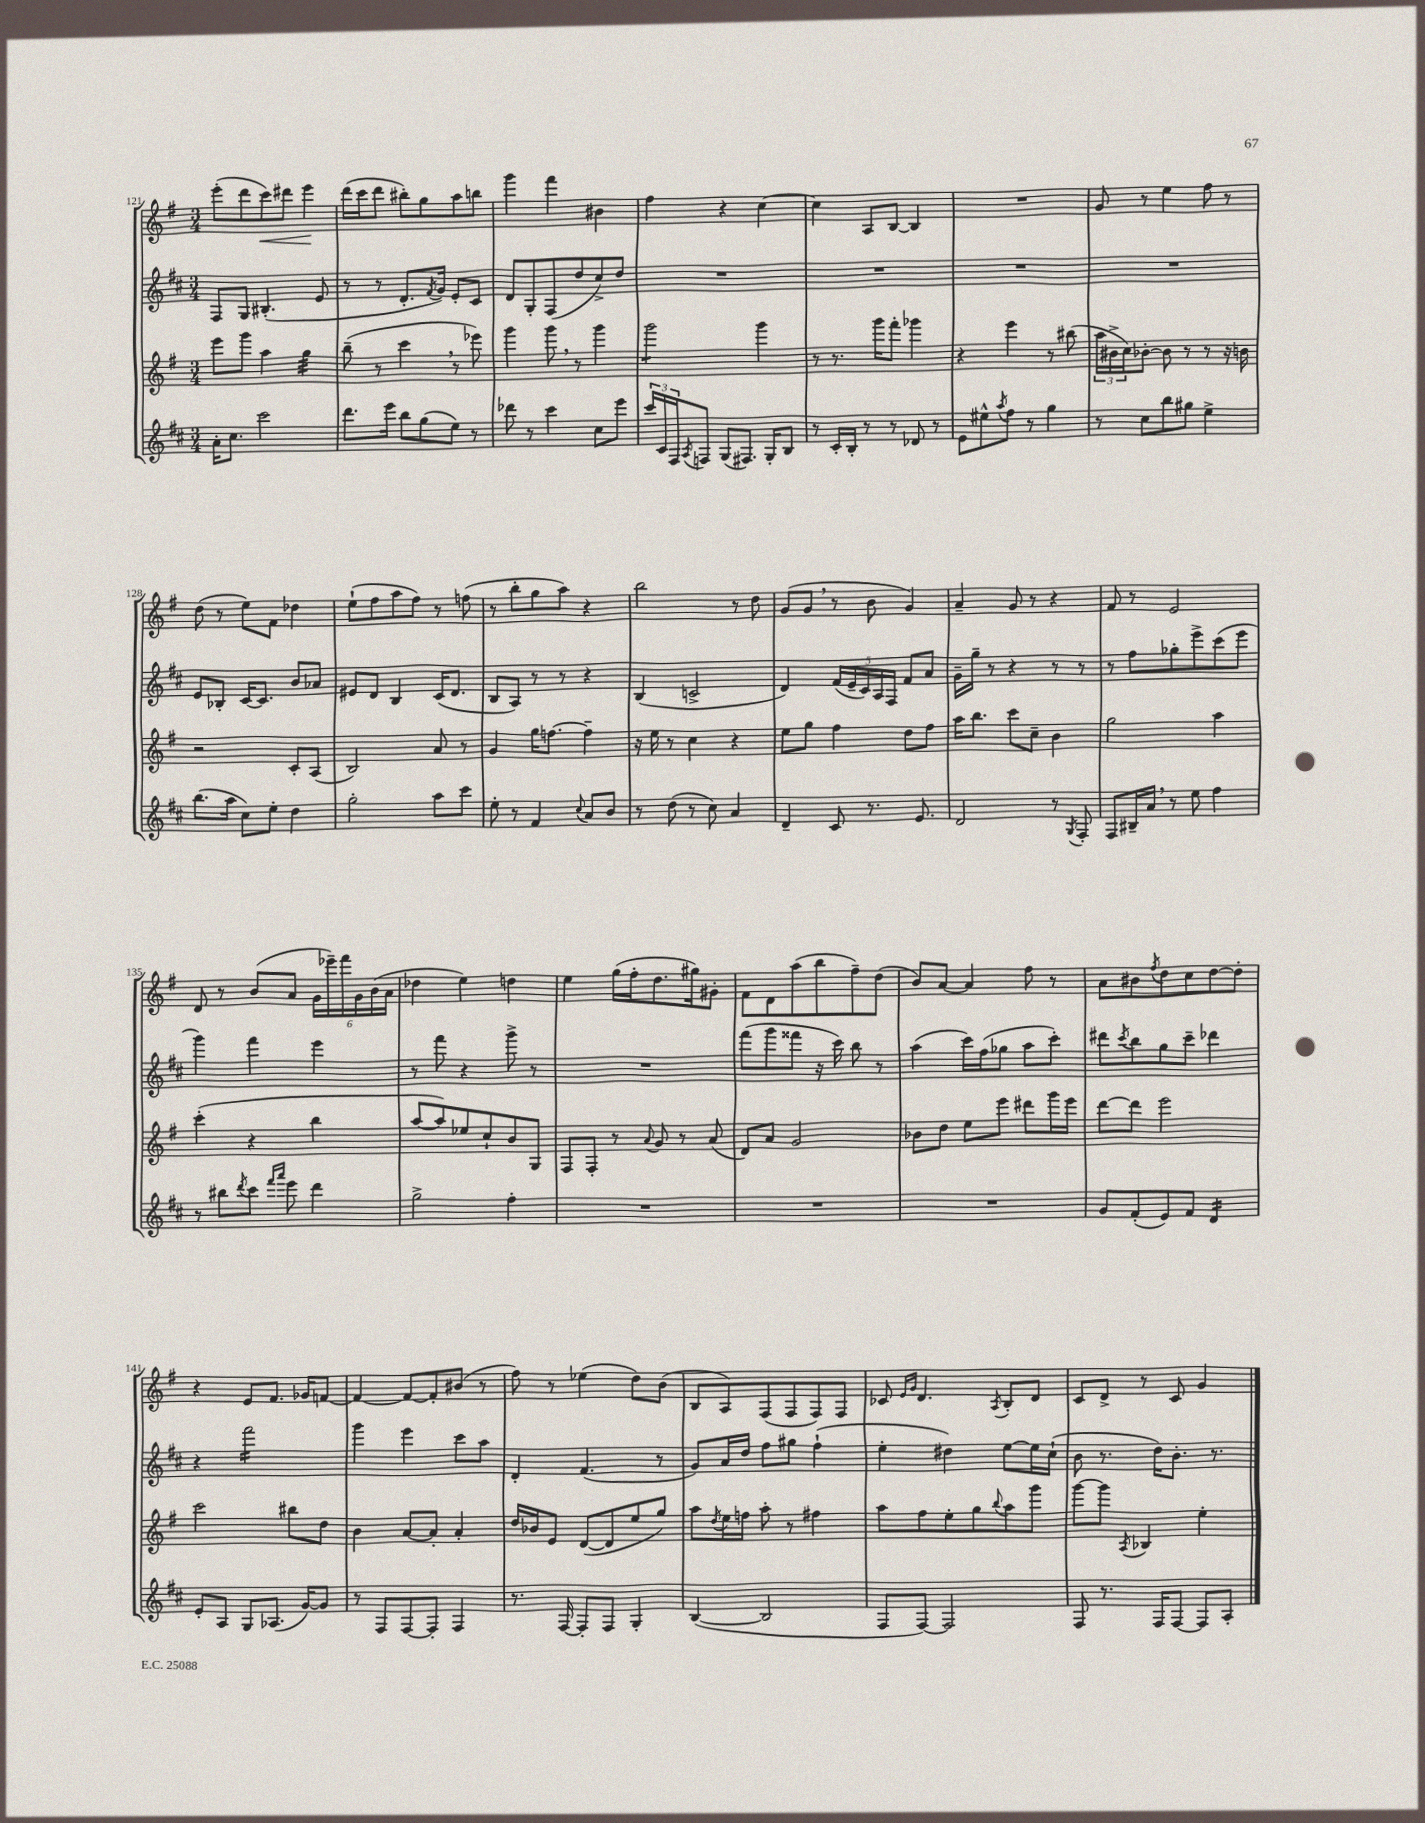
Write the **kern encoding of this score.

**kern	**kern	**kern	**kern
*staff4	*staff3	*staff2	*staff1
*clefG2	*clefG2	*clefG2	*clefG2
*k[f#c#]	*k[f#]	*k[f#c#]	*k[f#]
*M3/4	*M3/4	*M3/4	*M3/4
16a'	8eee	8F#	(8eee'
8.cc#	.	.	.
.	8ggg	8G	8ddd
2ccc#	4aa	(4.B#'	8ccc)
.	.	.	8ddd#
.	4gg	.	4eee
.	.	8e	.
=	=	=	=
8.ddd	(8bb~	8r	(16ddd
.	.	.	16ccc
.	8r	8r	8ddd
16eee	.	.	.
8bb	4ccc	8.d'	8bb#')
(8gg	.	.	8gg
.	.	8qf#	.
.	.	16g)	.
8ee)	8r	8e'	8aa
8r	8eee-)	8c#	8bb
=	=	=	=
8ddd-	4ggg	8d	4ggg
8r	.	8G'	.
4ccc#	8ggg	(8F#	4fff#
.	8r	8dd	.
8cc#	4ggg	8cc#^)	4b#
8eee	.	8dd	.
=	=	=	=
24ccc#	2ggg	2.r	4ff#
24c#	.	.	.
24F#	.	.	.
8qA	.	.	.
8F	.	.	.
(8G	.	.	4r
8.F#)	.	.	.
.	4ggg	.	[4cc
16G'	.	.	.
8B	.	.	.
=	=	=	=
8r	8r	2.r	4cc]
16c#'	8.r	.	.
16B'	.	.	.
8r	.	.	8A
.	16ggg	.	.
8r	8fff#'	.	[8B
8d-	4ggg-	.	4B]
8r	.	.	.
=	=	=	=
8e	4r	2.r	2.r
8ee#^^	.	.	.
8qaa	.	.	.
8ff#	4eee	.	.
8r	.	.	.
4gg	8r	.	.
.	(8bb#	.	.
=	=	=	=
8r	24aa	2.r	8g
.	24b#^	.	.
.	24cc)	.	.
8cc#	[8b-'	.	8r
8bb	8b-]	.	4ee
8gg#	8r	.	.
4ee^	8r	.	8ff#
.	16r	.	8r
.	16b	.	.
=	=	=	=
(8.bb	2r	8e	(8dd
.	.	8B-'	8r
16aa	.	.	.
8cc#)	.	[16c#	8ee)
.	.	8.c#]	.
8ee'	.	.	8f#
4dd	8c'	8b	4dd-
.	(8A	8a-	.
=	=	=	=
2gg'	2B)	8e#	(8ee`
.	.	8d	8ff#
.	.	4B	8aa
.	.	.	8ff#)
8aa	8a	(16c#	8r
.	.	8.d	.
8ccc#	8r	.	(8ff
=	=	=	=
8ee'	4g	8B	8r
8r	.	8A)	8bb'
4f#	16gg	8r	8gg
.	[8.ff	.	.
.	.	8r	8aa)
8qqcc#	.	.	.
8a	4ff~]	4r	4r
8b	.	.	.
=	=	=	=
8r	16r	(4B	2bb
.	16ee	.	.
(8dd	8r	.	.
8r	4cc	2c^	.
8cc#)	.	.	.
4a	4r	.	8r
.	.	.	8dd
=	=	=	=
4d~	8ee	4d)	(8g
.	8gg	.	8g
8c#	4ff#	(20f#	8r
.	.	20e~	.
.	.	20c#)	.
8.r	.	.	8b
.	.	20A	.
.	.	20F#	.
.	8dd	8f#	4g)
8.e	.	.	.
.	8ff#	8a	.
=	=	=	=
2d	16aa	16g~	4a~
.	8.bb	16gg~	.
.	.	8r	.
.	8ccc	4r	8g
.	8cc~	.	8r
8r	4b	8r	4r
8qG	.	.	.
8F#'	.	8r	.
=	=	=	=
8F#	2gg	8r	8f#
16B#~	.	8ff#	8r
16a	.	.	.
8r	.	8gg-'	2e
8ee	.	8eee^	.
4ff#	4aa	(8ccc#	.
.	.	8eee	.
=	=	=	=
8r	(4ccc'	4ggg)	8d
8bb#	.	.	8r
8qddd	.	.	.
8ccc#	4r	4fff#	(8b
16qqfff#	.	.	.
16qqaaa	.	.	.
8eee	.	.	8a
4ddd	4bb	4eee	24g
.	.	.	24eee-~)
.	.	.	24fff#
.	.	.	24g
.	.	.	(24b
.	.	.	24a
=	=	=	=
2gg^	[8aa	8r	4dd-
.	8aa])	8fff#	.
.	8ee-	4r	4ee)
.	8cc`	.	.
4ff#'	8b	8ggg^	4dd
.	8G	8r	.
=	=	=	=
2.r	8F#	2.r	4ee
.	8F#'	.	.
.	8r	.	(16gg
.	.	.	16ff#'
.	8qqa	.	.
.	8g	.	8.dd
.	8r	.	.
.	.	.	16gg#)
.	(8a	.	8g#'
=	=	=	=
2.r	8d)	(8fff#	8f#
.	8a	8ggg	8d
.	2g	8fff##	(8aa
.	.	16r	8bb
.	.	16ccc#)	.
.	.	8bb	8ff#~)
.	.	8r	(8dd
=	=	=	=
2.r	8b-	(4aa	8b)
.	8dd	.	[8a
.	8ee	16ccc#)	4a]
.	.	(16ff#	.
.	8eee	8gg-	.
.	8ddd#	8aa	8ff#
.	16ggg	8ccc#')	8r
.	16eee	.	.
=	=	=	=
8g	[8ddd	8ddd#	8a
.	.	8qccc#	.
(8f#'	8ddd]	8bb	8b#
.	.	.	8qff#
8e)	2eee	8gg	8dd
8f#	.	8ccc#~	8cc
4d	.	4ddd-	[8dd
.	.	.	8dd']
=	=	=	=
8e'	2ccc	4r	4r
8A	.	.	.
8G	.	2fff#	8e
(8.A-	.	.	8.f#
.	8bb#	.	.
[16g)	.	.	16g-
8g]	8dd	.	[8f
=	=	=	=
8r	4b	4ggg	4f_
8F#	.	.	.
[8F#	[8a	4eee	8f_
8F#']	8a']	.	8f']
4F#	4a'	8ccc#	(8b#
.	.	8aa	8r
=	=	=	=
8.r	16dd	4d'	8ff#)
.	16b-	.	.
.	8e	.	8r
[16F#	.	.	.
8F#']	([8d	(4.f#	(4ee-
8F#	8d]	.	.
4G'	8ee	.	8dd)
.	8gg)	8r	(8b
=	=	=	=
([4B	8aa	8g)	8B
.	8qdd	.	.
.	16ee	16a	8A)
.	16ff	16dd	.
2B]	8aa'	8ff#	(8F#
.	8r	8gg#	8F#
.	4ff#	(4ff#`	8F#)
.	.	.	8F#
=	=	=	=
8F#	8aa	4ee'	8c-
.	.	.	16qqe
.	.	.	16qqg
[8F#)	8ff#	.	4.d
2F#]	8ee'	4dd#)	.
.	8gg	.	.
.	8qqbb	.	8qA
.	8aa	[8ee	8B'
.	8ggg	16ee]	8d
.	.	(16cc#`	.
=	=	=	=
8F#	[8ggg	8b	8c
8.r	8ggg]	8.r	8d^
.	8qA	.	.
.	4B-	.	8r
16F#	.	16dd)	.
[8F#	.	8.b'	8c
8F#]	4ee'	.	4g
.	.	8.r	.
8A'	.	.	.
==	==	==	==
*-	*-	*-	*-
